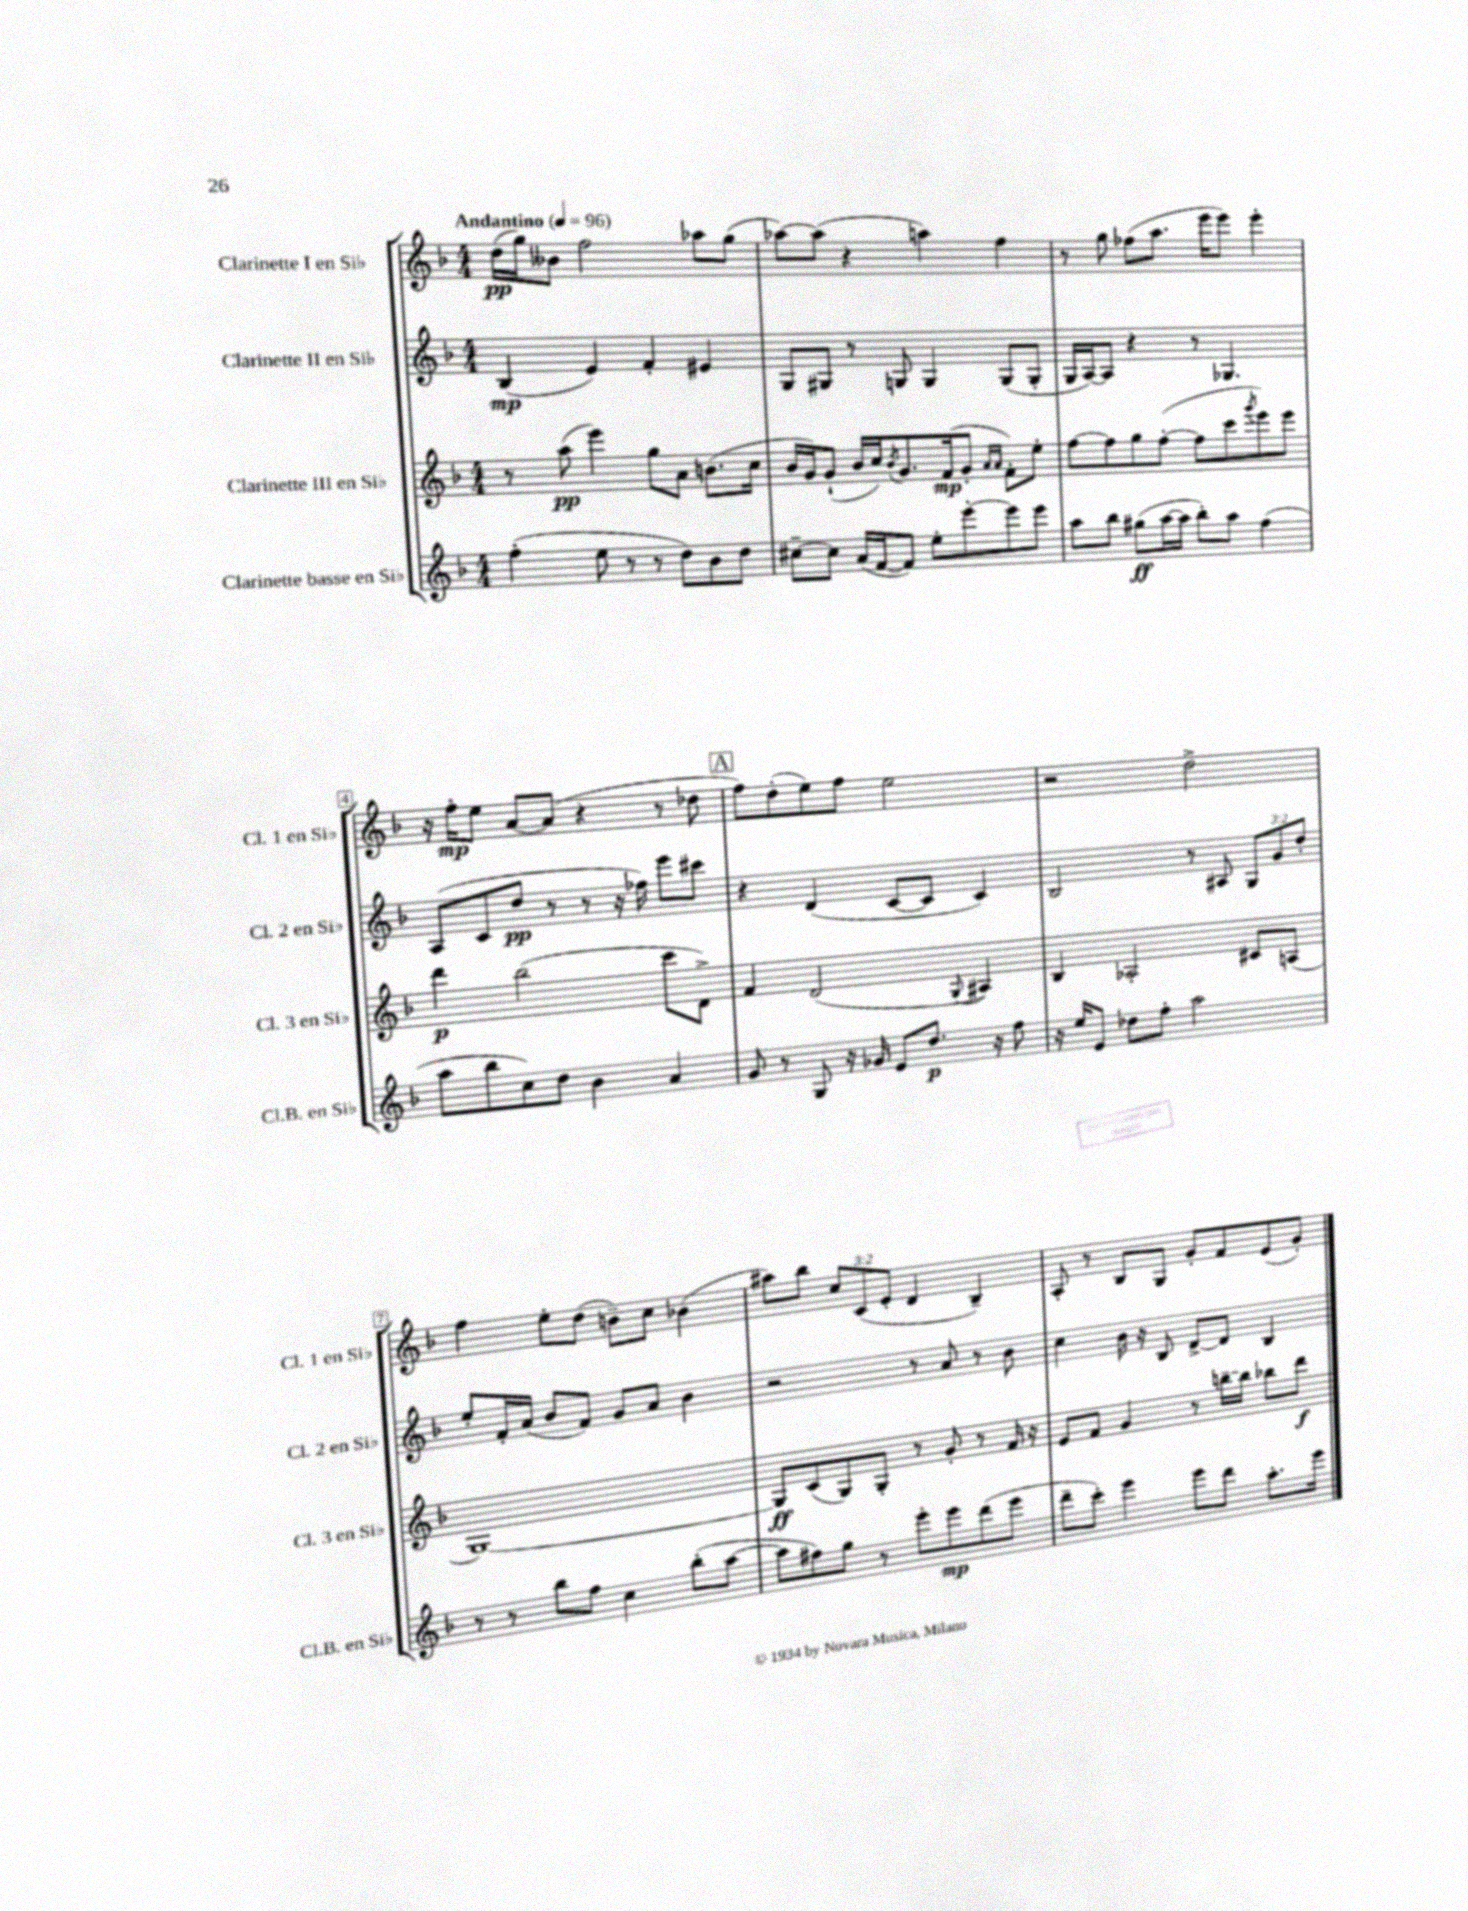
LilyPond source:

<<
\new StaffGroup <<
\new Staff = "s0" \with { instrumentName = "Clarinette I en Sib" shortInstrumentName = "Cl. 1 en Sib" } {
    \clef treble \key f \major \numericTimeSignature \time 4/4 \override Staff.TupletNumber.text = #tuplet-number::calc-fraction-text \tempo "Andantino" 4 = 96
    d''16\pp( g''16) beses'8 f''2 aes''8 g''8( |
    aes''8~) aes''8( r4 a''4) f''4 |
    r8 g''8 fes''8( a''8. e'''16 e'''8) e'''4-. |
    r16 f''16-.\mp e''8 a'8~ a'8( r4 r8 des''8 |
    \mark \markup { \box "A" } f''8) d''8-.( e''8) f''8 e''2 |
    r2 d''2-> |
    f''4 e''8-. d''8( b'8--) c''8 bes'4( |
    ais''8) bes''8 \tuplet 3/2 { c''8 c'8( e'8-. } d'4 bes4--) |
    a8-. r8 bes8 g8 g'8-. f'8 e'8( g'8-.) \bar "|." |
}
\new Staff = "s1" \with { instrumentName = "Clarinette II en Sib" shortInstrumentName = "Cl. 2 en Sib" } {
    \clef treble \key f \major \numericTimeSignature \time 4/4 \override Staff.TupletNumber.text = #tuplet-number::calc-fraction-text
    bes4\mp( e'4) f'4-. eis'4 |
    g8 gis8 r8 g8 g4 g8( g8-. |
    g16 a16~) a8 r4 r8 ges4. |
    a8( c'8 d''8\pp r8 r8 r16 fes''16) e'''8 cis'''8 |
    \mark \markup { \box "A" } r4 d'4( c'8~ c'8 c'4) |
    bes2 r8 ais8 \tuplet 3/2 { g8 g'8 d''8-. } |
    e''8-. f'16-. a'16( bes'8 f'8) g'8 a'8 bes'4 |
    r2 r8 a'8 r8 bes'8 |
    c''4 bes'16 r16 bes8 d'8~-> d'8 bes4 \bar "|." |
}
\new Staff = "s2" \with { instrumentName = "Clarinette III en Sib" shortInstrumentName = "Cl. 3 en Sib" } {
    \clef treble \key f \major \numericTimeSignature \time 4/4
    r8 a''8\pp( e'''4) g''8 a'8 b'8.( c''16 |
    bes'16 g'16) g'8-!( bes'16 c''16) \acciaccatura { bes'8 } g'8. f'16\mp( g'8-. \grace { a'16 a'16 } f'8-.) e''8-. |
    f''8~ f''8 g''8 f''8~-.( f''8 c'''8 \acciaccatura { g'''8 } e'''8) e'''8 |
    d'''4\p bes''2( c'''8 d'8->) |
    \mark \markup { \box "A" } f'4 d'2( \appoggiatura { g8 } ais4) |
    bes4 aes2-. cis'8 a8( |
    g1~) |
    g8\ff c'8( g8) g8-. r8 g'8-. r8 f'16 r16 |
    e'8 f'8 g'4 r8 b''16~-- b''16 bes''8 d'''8\f \bar "|." |
}
\new Staff = "s3" \with { instrumentName = "Clarinette basse en Sib" shortInstrumentName = "Cl.B. en Sib" } {
    \clef treble \key f \major \numericTimeSignature \time 4/4
    f''4-.( e''8 r8 r8 d''8) bes'8 d''8 |
    cis''8~-- cis''8 a'16( f'16~ f'8) e''8-. e'''8~-. e'''8 e'''8 |
    a''8 bes''8 gis''8\ff( a''16~ a''16 bes''8-.) a''8 f''4( |
    a''8 bes''8 c''8) d''8 bes'4 a'4 |
    \mark \markup { \box "A" } g'8 r8 g8 r16 ges'16 e'8 d''8.\p r16 f''8 |
    r16 e''16 e'8 des''8 f''8-. a''2 |
    r8 r8 bes''8 f''8 c''4 bes''8-.( a''8~ |
    a''8 fis''8) g''8 r8 e'''8-. e'''8\mp d'''8( e'''8 |
    d'''8-- c'''8-.) e'''4 e'''8 d'''8 a''8.-. e'''16 \bar "|." |
}
>>
>>
\layout { \context { \Score \override BarNumber.stencil = #(make-stencil-boxer 0.1 0.3 ly:text-interface::print) } }
